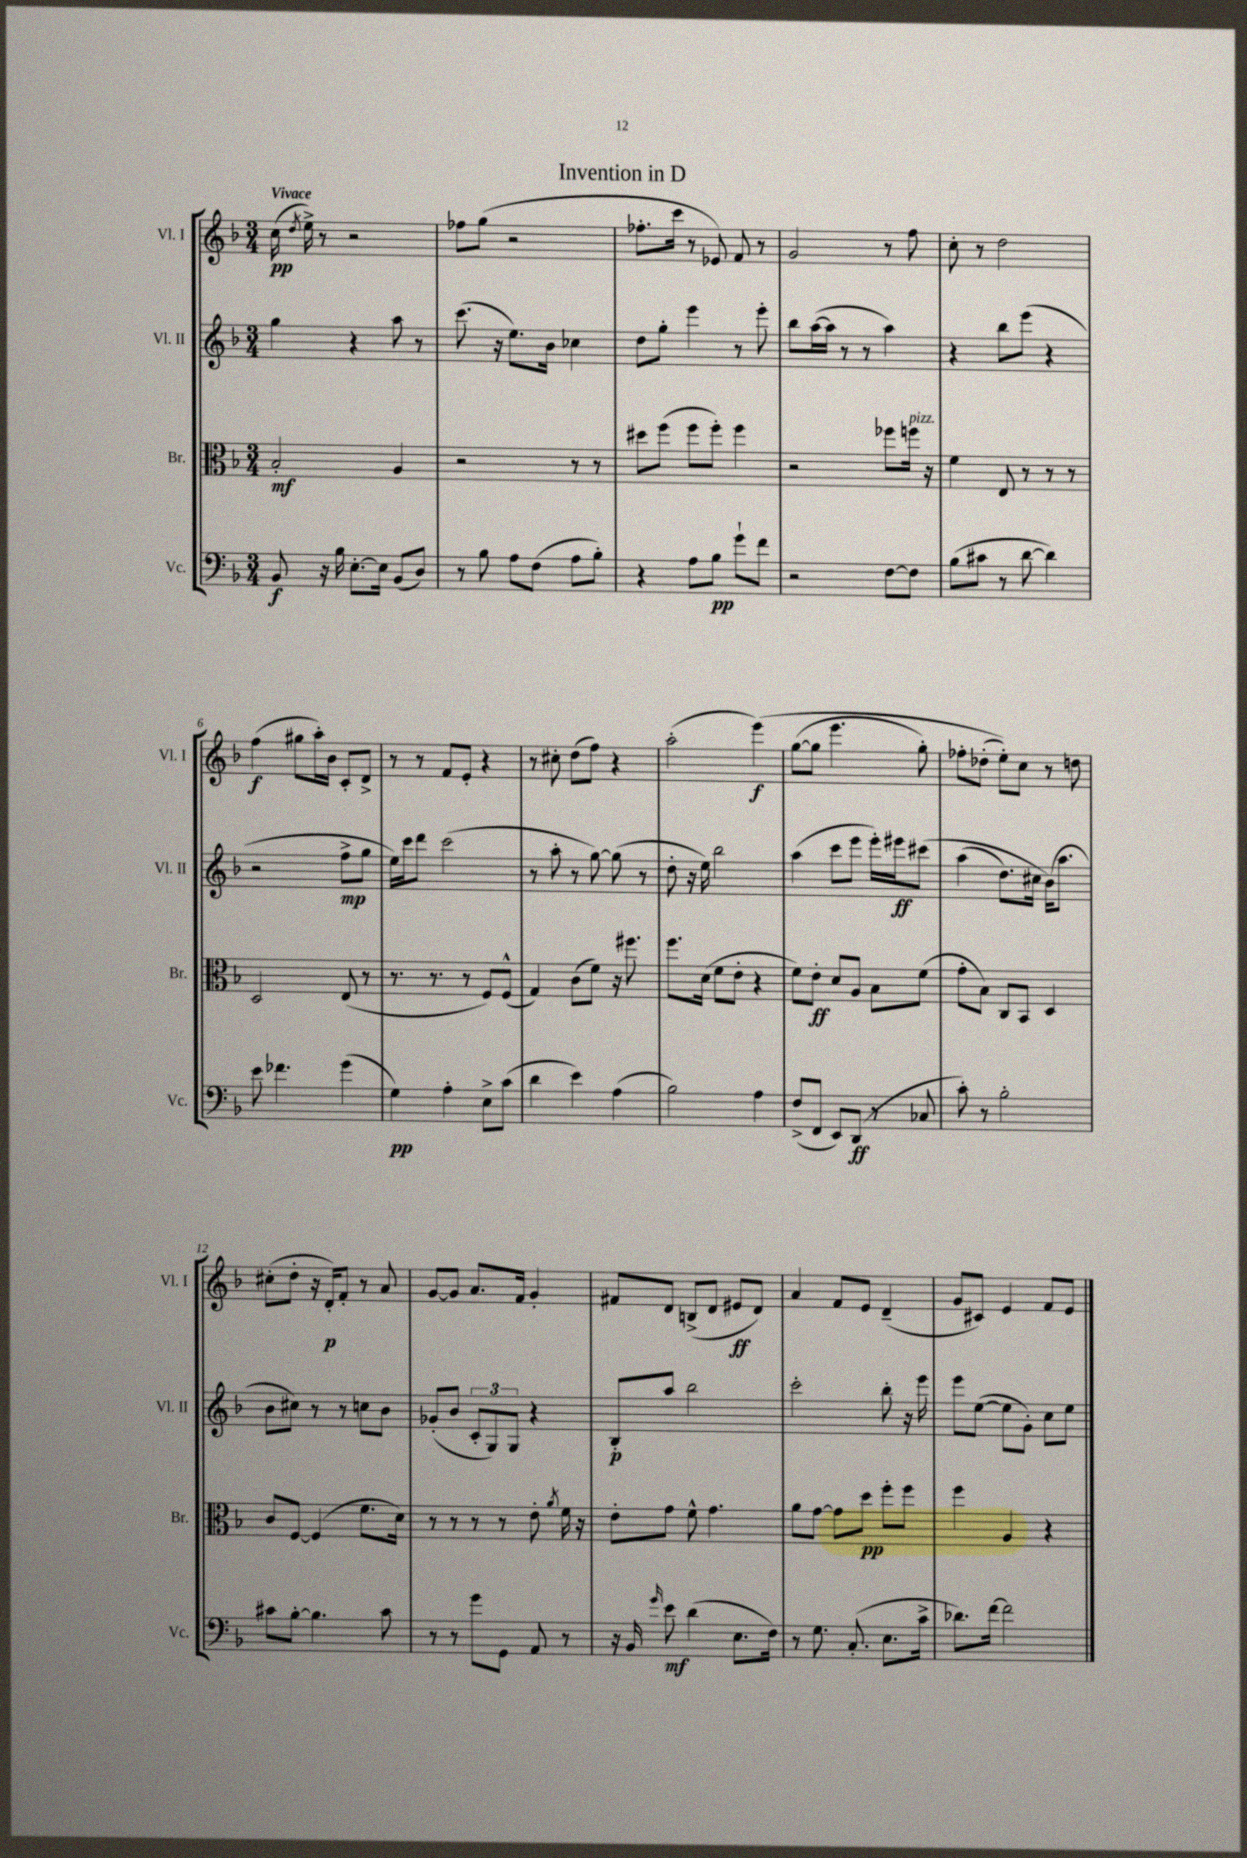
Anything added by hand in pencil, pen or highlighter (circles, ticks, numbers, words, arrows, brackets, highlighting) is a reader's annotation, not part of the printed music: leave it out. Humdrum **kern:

**kern	**kern	**kern	**kern
*staff4	*staff3	*staff2	*staff1
*clefF4	*clefC3	*clefG2	*clefG2
*k[b-]	*k[b-]	*k[b-]	*k[b-]
*M3/4	*M3/4	*M3/4	*M3/4
8BB-	2B-'	4gg	(16cc
.	.	.	8qdd
.	.	.	16ee^)
16r	.	.	8r
16B-	.	.	.
[8.E'	.	4r	2r
16E]	.	.	.
(8BB-	4A	8aa	.
8D)	.	8r	.
=	=	=	=
8r	2r	(8.ccc	8ff-
8B-	.	.	(8gg
.	.	16r	.
8A	.	8.ee)	2r
(8F	.	.	.
.	.	16b-	.
8A	8r	4cc-	.
8B-')	8r	.	.
=	=	=	=
4r	8dd#	8dd	8.ff-'
.	(8ff	8gg'	.
.	.	.	16ccc
8A	8ff	4eee	8r
8B-	8ff')	.	8e-)
8g`	4ff	8r	8f
8f	.	8eee'	8r
=	=	=	=
2r	2r	8bb-	2g
.	.	([16aa	.
.	.	16aa]	.
.	.	8r	.
.	.	8r	.
[8F	8ff-	4aa)	8r
8F]	16ff	.	8ff
.	16r	.	.
=	=	=	=
(8B-	4f	4r	8cc'
8c#	.	.	8r
8r	8E	8bb-	2dd
[8d	8r	(8eee	.
4d])	8r	4r	.
.	8r	.	.
=	=	=	=
8e	2D	2r	(4ff
4.f-	.	.	.
.	.	.	8gg#
.	.	.	16aa')
.	.	.	16b-
(4g	(8E	8ff^	8c'
.	8r	8gg	8d^
=	=	=	=
4G)	8.r	16ee)	8r
.	.	16ccc	.
.	.	8ddd	8r
.	8.r	.	.
4A'	.	(2ccc	8f
.	8r	.	8e'
8E^	8F)	.	4r
(8c	(8F^^	.	.
=	=	=	=
4d	4G)	8r	8r
.	.	8aa'	8cc#'
4e)	(8c	8r	(8dd
.	8f)	[8gg)	8ff)
(4A	16r	(8gg]	4r
.	8.ff#	.	.
.	.	8r	.
=	=	=	=
2B-)	8.ff	8dd'	(2aa'
.	.	16r	.
.	(16d	16ee)	.
.	8f	2bb-	.
.	8e'	.	.
4A	4r	.	&(4eee)
=	=	=	=
(8F^	8f)	(4aa	([8gg
8FF	8e'	.	8gg]
8EE)	8d	8ccc	4.eee
(8DD	8A	8eee	.
8r	8B-	16eee')	.
.	.	16eee#	.
8C-	(8f	&(8ccc#	8gg')
=	=	=	=
8c')	8g'	(4aa	8ff-'
8r	8B-)	.	(8dd-'
2B-'	8C	8.dd)	8ee')&)
.	8BB-	.	8cc
.	.	16cc#	.
.	4D	(16b-&)	8r
.	.	8.aa	.
.	.	.	8dd
=	=	=	=
8c#	8c	8b-	(8cc#'
[8B-'	[8F	8cc#)	8dd'
4.B-]	(4F]	8r	16r
.	.	.	16d')
.	.	8r	8f'
.	8.f	8cc	8r
8c#	.	8b-	8a
.	16d)	.	.
=	=	=	=
8r	8r	(8g-'	[8g
8r	8r	8b-	8g]
8g	8r	12c'	8.a
.	.	12G)	.
8GG	8r	.	.
.	.	12G	.
.	.	.	16f
8AA	8e'	4r	4g'
.	8qa	.	.
8r	16f	.	.
.	16r	.	.
=	=	=	=
16r	8e'	8B-'	8f#
16BB-	.	.	.
16qqg	.	.	.
8e	8g	8aa	8d
(4d	8f^^	2bb-	(8B^
.	4.g	.	8d
8.E	.	.	8e#
.	.	.	8d)
16F)	.	.	.
=	=	=	=
8r	8a	2ccc'	4a
8.G	[8g	.	.
.	8g]	.	8f
(8.C'	.	.	.
.	8dd	.	8e
8.E	8ff'	8bb-'	(4d~
.	8ff	16r	.
16c^	.	16eee	.
=	=	=	=
8.d-)	4ff	8eee	8g
.	.	([8ee	8c#)
[16f	.	.	.
2f]	4A	8ee]	4e
.	.	8g')	.
.	4r	8cc	8f
.	.	8ee	8e
==	==	==	==
*-	*-	*-	*-
